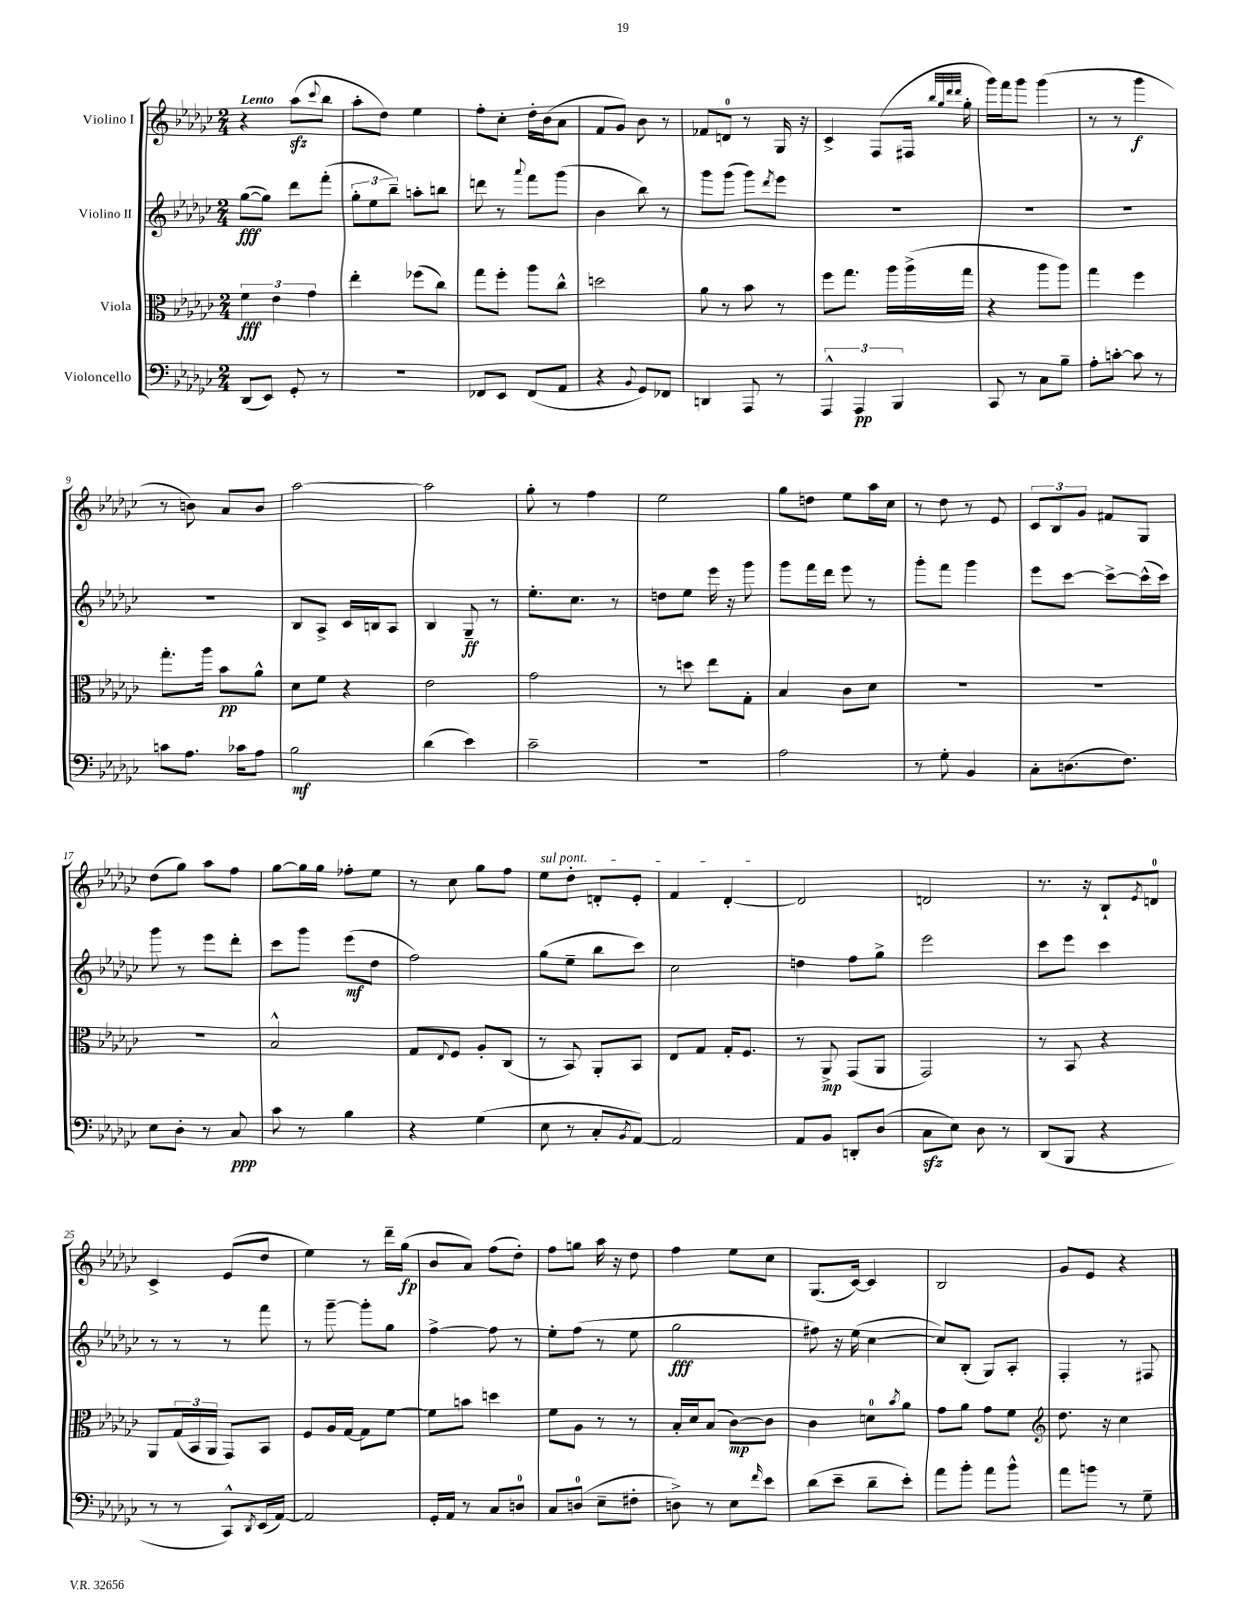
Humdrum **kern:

**kern	**kern	**kern	**kern
*staff4	*staff3	*staff2	*staff1
*clefF4	*clefC3	*clefG2	*clefG2
*k[b-e-a-d-g-c-]	*k[b-e-a-d-g-c-]	*k[b-e-a-d-g-c-]	*k[b-e-a-d-g-c-]
*M2/4	*M2/4	*M2/4	*M2/4
(8DD-	6f	([8gg-	4r
8EE-)	.	8gg-])	.
.	6e-	.	.
8GG-'	.	8ddd-	(8aa-
.	6g-	.	.
.	.	.	8qqccc-
8r	.	(8fff'	8bb-
=	=	=	=
2r	4ee-'	12gg-'	8aa-'
.	.	12ee-	.
.	.	.	8dd-)
.	.	12bb-~)	.
.	(8ff-	8aa'	4ee-
.	8cc-)	8bb	.
=	=	=	=
8FF-	8gg-	8ddd	8ff'
8EE-	8ff'	8r	8cc-'
.	.	8qqaaa-	.
(8FF-	8aa-	8fff	16dd-'
.	.	.	(16b-
8AA-	8cc-^^	(8ggg-	8a-
=	=	=	=
4r	2dd	4b-	8f
.	.	.	8g-)
8qqBB-	.	.	.
8GG-)	.	8bb-)	8b-
8FF-	.	8r	8r
=	=	=	=
4DD	8a-	8ggg-	8f-
.	8r	(8ggg-	8d
8AAA-	8b-	8ggg-)	8r
.	.	8qddd-	.
8r	8r	8eee-	16G-
.	.	.	16r
=	=	=	=
6AAA-^^	8ff	2r	4c-^
.	8.gg-	.	.
6AAA-	.	.	.
.	.	.	(8F
.	16aa-	.	.
6BBB-	.	.	.
.	(16aa-^	.	16F#
.	.	.	32qqbb-
.	.	.	32qqgg-
.	.	.	32qqddd-
.	.	.	32qqddd-
.	16gg-	.	16gg-'
=	=	=	=
8CC-	4r	2r	16ggg-)
.	.	.	16fff
8r	.	.	8ggg-
8C-	8aa-	.	(4ggg-
8B-~	8aa-)	.	.
=	=	=	=
8A-'	4gg-	2r	8r
[8c'	.	.	8r
8c]	4ff	.	4ggg-
8r	.	.	.
=	=	=	=
8c	8.gg-'	2r	8r
8.A-	.	.	8b)
.	16aa-	.	.
.	8b-	.	8a-
16c-	.	.	.
8A-	8a-^^	.	8b
=	=	=	=
2B-	8d-	8B-	[2aa-
.	8f	8A-^	.
.	4r	16c-	.
.	.	16B	.
.	.	8A-	.
=	=	=	=
(4d-	2e-	4B-	2aa-]
4e-)	.	8G-~	.
.	.	8r	.
=	=	=	=
2c-~	2g-	8.ee-'	8gg-'
.	.	.	8r
.	.	8.cc-	.
.	.	.	4ff
.	.	8r	.
=	=	=	=
2r	8r	8dd	2ee-
.	8dd	8ee-	.
.	8ee-	16eee-	.
.	.	16r	.
.	8G-'	8ggg-	.
=	=	=	=
2A-	4B-	8ggg-	8gg-
.	.	16fff	8dd
.	.	16ddd-	.
.	8c-	8eee-	8ee-
.	8d-	8r	16aa-
.	.	.	16cc-
=	=	=	=
8r	2r	8ggg-'	8r
8G-'	.	8fff	8dd-
4BB-	.	4ggg-	8r
.	.	.	8e-
=	=	=	=
8C-'	2r	8eee-	12c-
.	.	.	12B-
(8.D	.	[8ccc-	.
.	.	.	12g-
.	.	8ccc-^_	8f#
8.F)	.	.	.
.	.	(16ccc-^^]	8G-
.	.	16ccc-)	.
=	=	=	=
8E-	2r	8ggg-	(8dd-
8D-'	.	8r	8gg-)
8r	.	8eee-	8aa-
8C-	.	8ddd-'	8ff
=	=	=	=
8c-	2B-^^	8ccc-	[8gg-
8r	.	8ggg-	16gg-]
.	.	.	16gg-
4B-	.	(8eee-	8ff-'
.	.	8dd-	8ee-
=	=	=	=
4r	8G-	2ff)	8r
.	8qqE-	.	.
.	8F	.	8cc-
(4G-	8A-'	.	8gg-
.	(8C-	.	8ff
=	=	=	=
8E-	8r	(8gg-	8ee-
8r	8BB-)	8ee-~	8dd-'
8C-'	8AA-'	8bb-	8d'
8qBB-	.	.	.
[8AA-)	8BB-	8ccc-)	8e-'
=	=	=	=
2AA-]	8E-	2cc-	4f
.	8G-	.	.
.	16G-'	.	[4d-'
.	8.F	.	.
=	=	=	=
8AA-	8r	4dd	2d-]
8BB-	8AA-^	.	.
8DD'	(8GG-	8ff	.
(8D-	8AA-	8gg-^	.
=	=	=	=
8C-	2GG-)	2eee-	2d
8E-)	.	.	.
8D-	.	.	.
8r	.	.	.
=	=	=	=
(8DD-	8r	8ccc-	8.r
8BBB-	8BB-	8eee-	.
.	.	.	16r
4r	4r	4ccc-	8B-`
.	.	.	8qe-
.	.	.	8d
=	=	=	=
8r	8AA-	8r	4c-^
8r	(24G-	8r	.
.	24BB-	.	.
.	24AA-	.	.
8CC-^^)	8GG-)	8r	(8e-
8qDD-	.	.	.
(16EE-	8BB-	8fff	8dd-
[16AA-)	.	.	.
=	=	=	=
2AA-]	8F	8r	4ee-)
.	16A-	[8ggg-~	.
.	[16G-	.	.
.	8G-]	8ggg-']	8r
.	[8f	8gg-	16ddd-~
.	.	.	(16gg-
=	=	=	=
16GG-'	8f]	[4ff^	8b-
16AA-	.	.	.
8r	8b	.	8a-)
8C-	4dd	8ff]	(8ff
8D	.	8r	8dd-')
=	=	=	=
8C-	8f	8ee-'	8ff
(8D	8A-	(8ff	8gg
8E-~	8r	8r	16aa-
.	.	.	16r
8F#'	8r	8ee-	8dd-
=	=	=	=
8D^)	16B-'	2gg-	4ff
.	16d-	.	.
8r	(8B-	.	.
8E-	[8c-)	.	8ee-
16qqf	.	.	.
8e-	8c-]	.	8cc-
=	=	=	=
(8d-	4c-	8ff#)	(8.G-
8e-~	.	16r	.
.	.	(16ee-	[16c-)
8d-~	8d	[4cc-	4c-]
.	8qb-	.	.
8e-')	8a-	.	.
=	=	=	=
8a-	8g-	8cc-])	2B-
8b-'	8a-	(8B-'	.
8a-	8g-	8G-)	.
8b-^^	8f	8A-'	.
=	=	=	=
*	*clefG2	*	*
8a-	8.dd-	4F'	8g-
8b	.	.	8e-
.	16r	.	.
8r	4cc-	8r	4r
8G-~	.	8F#	.
==	==	==	==
*-	*-	*-	*-
